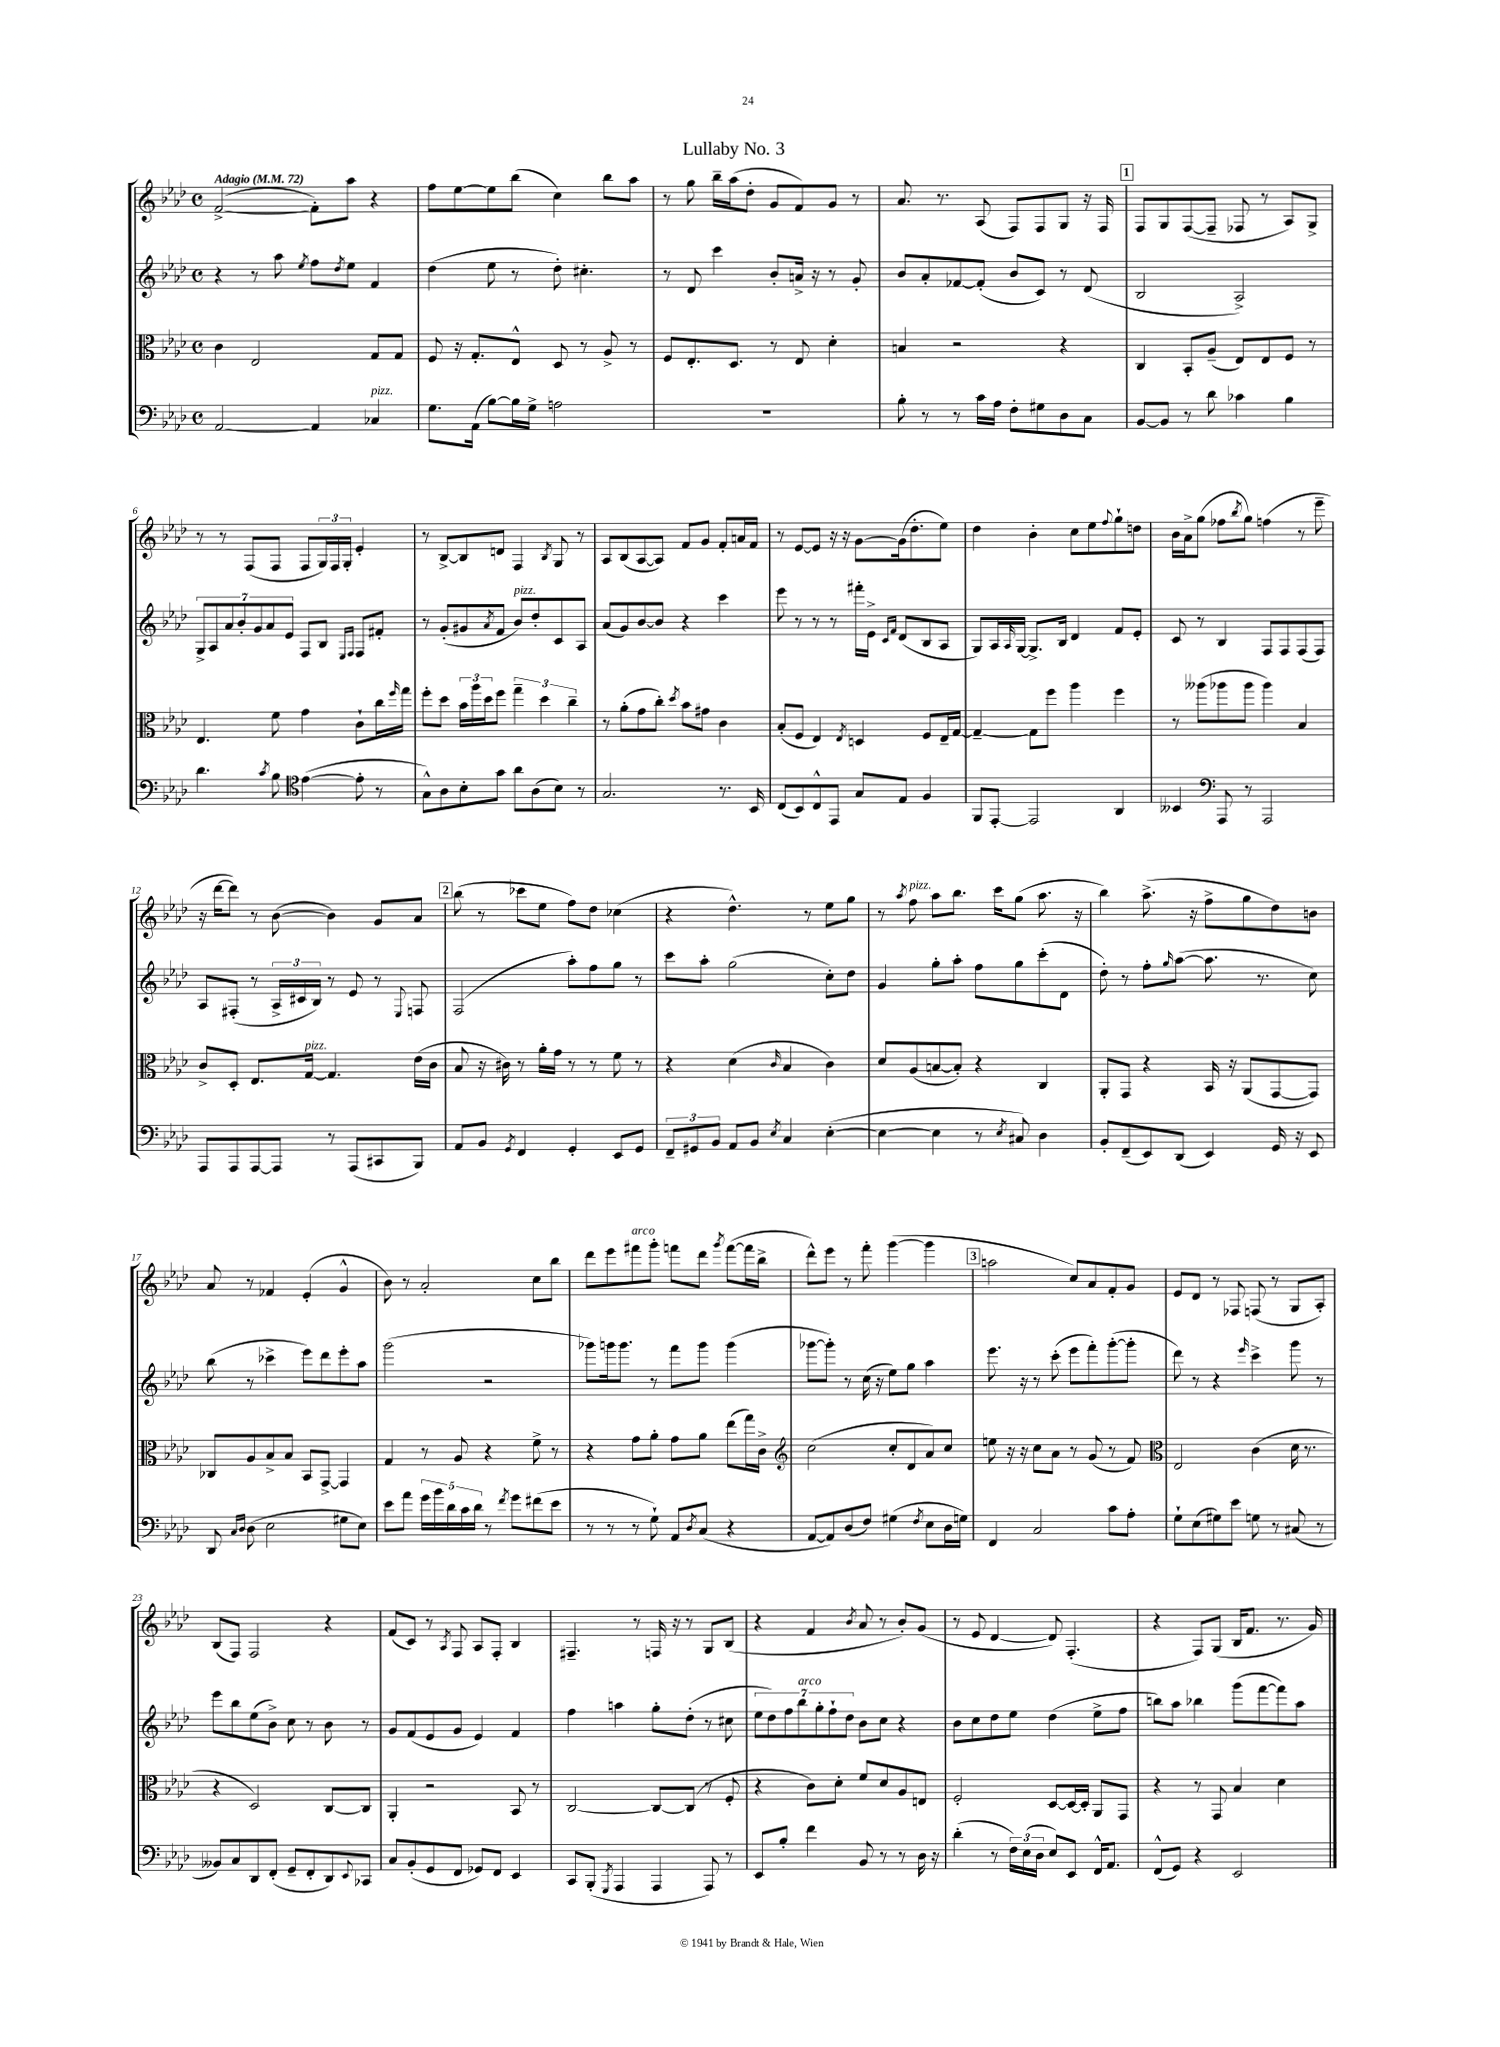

**kern	**kern	**kern	**kern
*staff4	*staff3	*staff2	*staff1
*clefF4	*clefC3	*clefG2	*clefG2
*k[b-e-a-d-]	*k[b-e-a-d-]	*k[b-e-a-d-]	*k[b-e-a-d-]
*M4/4	*M4/4	*M4/4	*M4/4
*met(c)	*met(c)	*met(c)	*met(c)
*MM72	*MM72	*MM72	*MM72
[2AA-/	4c\	4r	([2f^/
.	2E-/	8r	.
.	.	8aa-\	.
.	.	8qee-/	.
4AA-/]	.	8ff\L	8f'\]L)
.	.	8qdd-/	.
.	.	8ee-\J	8aa-\J
4C-/	8G/L	4f/	4r
.	8G/J	.	.
=	=	=	=
8.G\L	8F/	(4dd-\	8ff\L
.	16r	.	[8ee-\
(16AA-\Jk	8.G'/L	.	.
[8B-\L)	.	8ee-\	8ee-\]
16B-\]L	8E-^^/J	8r	(8bb-\J
16G^\JJ	.	.	.
2A\	8D-/	8dd-'\)	4cc\)
.	8r	4.cc#'\	.
.	8A-^/	.	8bb-\L
.	8r	.	8aa-\J
=	=	=	=
1r	8F/L	8r	8r
.	8.E-'/	8d-/	8gg\
.	.	4ccc\	16bb-~\LL
.	8.D-/J	.	(16aa-\J
.	.	.	8dd-'\J
.	8r	8b-'/L	8g/L
.	8E-/	16a^/Jk	8f/)
.	.	16r	.
.	4d-'\	8r	8g/J
.	.	8g'/	8r
=	=	=	=
8B-'\	4B/	8b-/L	8.a-/
8r	.	8a-'/	.
.	.	.	8.r
8r	2r	[8f-/	.
16c\LL	.	(8f-'/]J	(8A-/
16A-\JJ	.	.	.
8F'\L	.	8b-/L	8F/L)
8G#\	.	8c/J)	8F/
8D-\	4r	8r	8G/J
8C\J	.	(8d-/	16r
.	.	.	16F/
=	=	=	=
[8BB-/L	4C/	2B-/	8F/L
8BB-/]J	.	.	8G/
8r	8BB-'/L	.	([8F/
8d-\	(8A-~/J	.	8F~/]J
4c-\	8E-/L)	2A-^/)	8F-/
.	8E-/	.	8r
4B-\	8F/J	.	8A-/L)
.	8r	.	8G^/J
=	=	=	=
4.d-\	4.E-/	14G^/L	8r
.	.	14A-/	.
.	.	.	8r
.	.	14a-/	.
.	.	14b-'/	.
.	.	.	(8F/L
.	.	14g/	.
.	.	14a-/	.
8qc/	.	.	.
8B-\	8f\	.	8F/J
.	.	14e-/J	.
*clefC4	*	*	*
([4e-\	4g\	8F/L	8F/L
.	.	8B-/J	24G/L)
.	.	.	24F/
.	.	.	24G'/JJ
.	.	16qqE-/LL	.
.	.	16qqF/JJ	.
8e-'\]	8c`\L	8F/L	4e-'/
8r	16cc\L	8f#'/J	.
.	16qqff/	.	.
.	16gg\JJ	.	.
=	=	=	=
8G^^\L)	8ff'\L	8r	8r
8A-\	8dd-\J	(8g'/L	[8B-^/L
8B-'\	24b-\LL	8g#/	8B-/]
.	24aa-\	.	.
.	24dd-\J	.	.
.	.	8qa-/	.
8g\J	8ff\J	8f/J	8d/J
8a-\L	6gg~\	8b-/L)	4F/
(8A-\	.	8dd-'/	.
.	6dd-\	.	.
.	.	.	8qB-/
8B-\J)	.	8c/	8G/
.	6cc~\	.	.
8r	.	8A-/J	8r
=	=	=	=
2.G/	8r	(8a-/L	8A-/L
.	(8a-'\L	8g/)	(8B-/
.	8g\	[8b-/	[8A-/
.	8cc'\J)	8b-/]J	8A-/]J)
.	8qdd-/	.	.
.	8b-\L	4r	8f/L
.	8g#\J	.	8g/J
8.r	4c\	4ccc\	8f'/L
.	.	.	16a/L
16BB-/	.	.	16f/JJ
=	=	=	=
(8C/L	(8B-'/L	8eee-\	8r
8BB-/)	8F/J	8r	[8e-/L
8C^^/	4E-/)	8r	8e-/]J
8EE-/J	.	8r	16r
.	.	.	16r
.	8qE-/	.	.
8G/L	4D/	16fff#'\LL	[8g\L
.	.	16e-^\JJ	.
.	.	16qqc/LL	.
.	.	16qqf/JJ	.
8E-/J	.	(8d-/L	(16g\]k
.	.	.	8.dd-'\
4F/	8F/L	8B-/	.
.	16E-~/L	8A-/J	8ee-\J)
.	[16G/JJ	.	.
=	=	=	=
8FF/L	4G~/_	8G/L)	4dd-\
[8EE-'/J	.	16A-/L	.
.	.	16qqA-/	.
.	.	[16G/JJ	.
2EE-/]	8G\]L	8.G^/]L	4b-'\
.	8ff\J	.	.
.	.	16B-/Jk	.
.	4aa-\	4d-/	8cc\L
.	.	.	8ee-\
.	.	.	8qqff/
4AA-/	4ff\	8f/L	8gg`\
.	.	8e-'/J	8dd\J
=	=	=	=
4BB--/	8r	8c/	16b-\LL
.	.	.	16a-^\J
.	(8aa--\L	8r	(8gg\J
*clefF4	*	*	*
8AAA-/	8aa-\	4B-/	8ff-\L
.	.	.	8qbb-/
8r	8aa-\J	.	8gg\J)
2AAA-/	4aa-\)	8F/L	(4ff\
.	.	8F/	.
.	4B-/	(8F/	8r
.	.	8F/J)	8eee-~\
=	=	=	=
8AAA-/L	8c^/L	8A-/L	16r
.	.	.	[16ddd-\LK
8AAA-/	8D-'/J	(8F#'/J	8ddd-\]J)
[8AAA-/	8.E-/L	8r	8r
8AAA-/]J	.	24A-^/LL	([8b-\
.	.	24c#/	.
.	[16G/Jk	.	.
.	.	24B-/JJ)	.
8r	4.G/]	8r	4b-\])
(8AAA-/L	.	8e-/	.
8CC#/	.	8r	8g/L
.	.	8qqE-/	.
8BBB-/J)	(16e-\LL	8F/	8a-/J
.	16c\JJ	.	.
=	=	=	=
8AA-/L	8B-/	(2F/	(8bb-\
8BB-/J	16r	.	8r
.	16c#\)	.	.
8qGG/	.	.	.
4FF/	8r	.	8ccc-\L
.	16a-'\LL	.	8ee-\J
.	16g\JJ	.	.
4GG'/	8r	8aa-'\L)	8ff\L)
.	8r	8ff\	8dd-\J
8EE-/L	8f\	8gg\J	(4cc-\
8GG/J	8r	8r	.
=	=	=	=
12FF~/L	4r	8ccc\L	4r
12GG#/	.	.	.
.	.	8aa-'\J	.
12BB-/J	.	.	.
8AA-/L	(4d-\	(2gg\	4.dd-^^\)
8BB-/J	.	.	.
8qE-/	16qqc/	.	.
4C/	4B-/	.	.
.	.	.	8r
([4E-'\	4c\)	8cc'\L)	8ee-\L
.	.	8dd-\J	8gg\J
=	=	=	=
4E-\_	8d-/L	4g/	8r
.	.	.	8qaa-/
.	(8A-/	.	8ff\
4E-\]	[8B/	8gg'\L	8aa-\L
.	8B'/]J)	8aa-'\J	8.bb-\J
8r	4r	8ff\L	.
.	.	.	16ccc\LK
8qE-/	.	.	.
8C#/)	.	8gg\	(8gg\J
4D-\	4C/	(8ccc'\	8.aa-\
.	.	8d-\J	.
.	.	.	16r
=	=	=	=
8BB-'/L	8AA-'/L	8dd-'\)	4bb-\)
(8FF~/	8GG/J	8r	.
8EE-/)	4r	8ff'\L	(8.aa-^\
.	.	16qqgg/	.
(8DD-/J	.	([8aa-\J	.
.	.	.	16r
4EE-/)	16BB-/	8.aa-\]	8ff^\L
.	16r	.	.
.	(8AA-/L	.	8gg\
.	.	8.r	.
16GG/	[8GG/	.	8dd-\)
16r	.	.	.
8EE-/	8GG/]J)	8cc\)	8b\J
=	=	=	=
8DD-/	8C-/L	(8bb-\	8a-/
16qqC/LL	.	.	.
16qqD-/JJ	.	.	.
(8D-\	8A-/	8r	8r
2E-\	8B-^/	4ccc-^\	4f-/
.	8B-/J	.	.
.	8BB-/L	8eee-\L)	(4e-'/
.	[8GG^/J	8ddd-\	.
8G#\L	4GG/]	8eee-'\	4g^^/
8E-\J)	.	8aa-\J	.
=	=	=	=
8e-\L	4G/	(2ggg\	8b-\)
8a-\J	.	.	8r
20g\LL	8r	.	2a-'/
20b-\	.	.	.
20d-\	.	.	.
.	8A-/	.	.
20c\	.	.	.
20d-\JJ	.	.	.
8r	4r	2r	.
8qf/	.	.	.
8g\L	.	.	.
(8f#\	8f^\	.	8cc\L
8e-\J	8r	.	8bb-\J
=	=	=	=
8r	4r	8ggg-\L)	8ddd-\L
8r	.	16ggg\k	8eee-\
.	.	8.ggg\J	.
8r	8g\L	.	8fff#\
8G`\)	8a-'\J	8r	8ggg'\J
8AA-/L	8g\L	8fff\L	8fff\L
8qD-/	.	.	.
(8C/J	8a-\J	8ggg\J	8ddd-\J
.	.	.	8qggg/
4r	(8ee-\L	(4ggg\	([8fff\L
.	16gg\L)	.	16fff\]L
.	16c^\JJ	.	16bb-^\JJ
=	=	=	=
*	*clefG2	*	*
[8AA-/L	(2cc\	[8ggg-\L	8ddd-^^\L)
8AA-/])	.	8ggg-'\]J)	8eee-\J
(8D-/	.	8r	8r
8F/J)	.	(16cc\	8fff'\
.	.	16r	.
(4G#\	8cc'/L	8ee-\L)	([4ggg\
.	8d-/	8gg\J	.
8qF/	.	.	.
8E-\L	8a-/)	4aa-\	4ggg\]
16D-\L	8cc/J	.	.
16G\JJ)	.	.	.
=	=	=	=
4FF/	8ee\	8.eee-\	2aa\
.	16r	.	.
.	16r	16r	.
2C/	8cc\L	8r	.
.	8a-\J	(8ccc'\	.
.	8r	8eee-\L	8cc/L)
.	(8g/	8fff'\)	8a-/
8c\L	8r	([8ggg'\	8f'/
8A-'\J	8f/)	8ggg'\]J	8g/J
=	=	=	=
*	*clefC3	*	*
8G`\L	2E-/	8ddd-\)	8e-/L
(8E-\	.	8r	8d-/J
8G#\)	.	4r	8r
8e-\J	.	.	8F-/
.	.	16qqeee-/	.
8G\	(4c\	4ccc^\	(8F/
8r	.	.	8r
(8C#/	16d-\	8ggg\	8G/L
.	8.r	.	.
8r	.	8r	8A-'/J)
=	=	=	=
8BB--/L)	4r	8eee-\L	(8B-/L
8C/	.	8bb-\	8F/J)
8DD-/	2D-/)	(8ee-\	2F/
(8FF'/J	.	8b-^\J)	.
8GG~/L	.	8cc\	.
8FF'/	.	8r	.
8DD-/)	[8C/L	8b-\	4r
8qqEE-/	.	.	.
8CC-/J	8C/]J	8r	.
=	=	=	=
8C/L	4AA-'/	8g/L	(8f/L
(8BB-'/	.	(8f/	8c/J)
8GG/	2r	8e-/	8r
.	.	.	8qA-/
8FF/J	.	8g/J	8F/
8GG-/L)	.	4e-/)	8A-/L
8FF/J	.	.	8F'/J
4EE-/	8BB-/	4f/	4B-/
.	8r	.	.
=	=	=	=
8CC/L	[2C/	4ff\	4.F#~/
(8BBB-'/J	.	.	.
8qGGG/	.	.	.
4AAA-/	.	4aa\	.
.	.	.	8r
4AAA-/	8C/_L	8gg'\L	16F/
.	.	.	16r
.	(8C/]J	(8dd-'\J	8r
8AAA-/)	8r	8r	8G/L
8r	8F'/	8cc#\	(8B-/J
=	=	=	=
8EE-/L	4r	14ee-\L	4r
.	.	14dd-\)	.
8B-'/J	.	.	.
.	.	14ff\	.
.	.	14bb-\	.
4f\	8c\L)	.	4f/
.	.	14gg'\	.
.	.	14ff`\	.
.	8d-'\J	.	.
.	.	14dd-\J	.
.	.	.	8qb-/
8BB-/	8f/L	8b-\L	8a-/
8r	8d-/	8cc\J	8r
8r	8A-/	4r	8b-'/L)
16D-\	8E/J	.	(8g/J
16r	.	.	.
=	=	=	=
(4d-'\	2F'/	8b-\L	8r
.	.	8cc\	8e-/
8r	.	8dd-\	[4d-/
24F\LL)	.	8ee-\J	.
(24E-\	.	.	.
24D-\JJ	.	.	.
8E-/L)	[8D-/L	(4dd-\	8d-/])
8EE-/J	16D-/_L	.	(4.F'/
.	16D-'/]JJ	.	.
16FF^^/LK	8AA-/L	8ee-^\L	.
8.AA-/J	.	.	.
.	8GG/J	8ff\J	.
=	=	=	=
(8FF^^/L	4r	8bb\L)	4r
8GG/J)	.	8aa-\J	.
4r	8r	4bb-\	8F/L)
.	8GG/	.	(8G/J
2EE-/	4B-/	(8ggg\L	16B-/LK
.	.	.	8.f/J
.	.	[8fff\	.
.	4d-\	8fff\])	8.r
.	.	8aa-\J	.
.	.	.	16g/)
==	==	==	==
*-	*-	*-	*-
